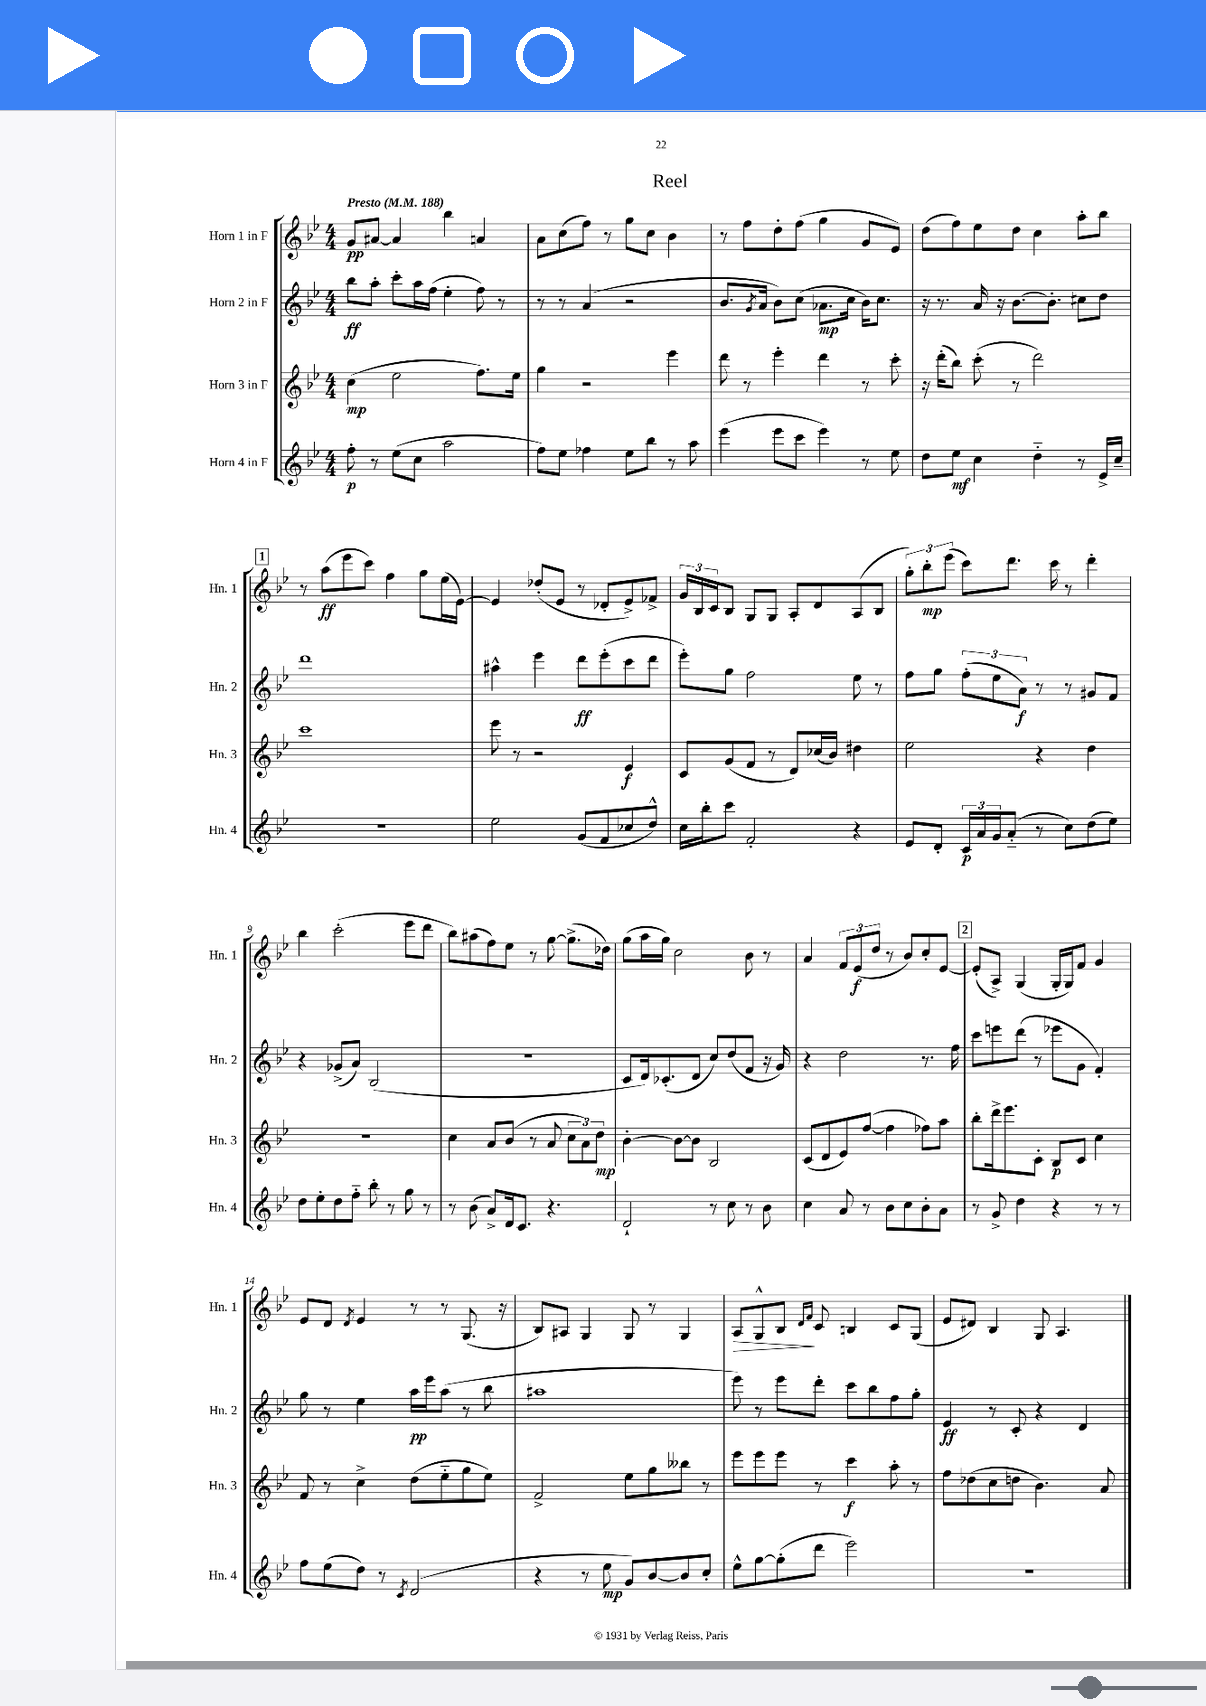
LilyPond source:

\header { title = "Reel" }
<<
\new StaffGroup <<
\new Staff = "s0" \with { instrumentName = "Horn 1 in F" shortInstrumentName = "Hn. 1" } {
    \clef treble \key bes \major \numericTimeSignature \time 4/4 \tempo "Presto" 4 = 188
    g'8\pp ais'8~ ais'4 bes''4 a'4 |
    a'8 c''8( f''8) r8 g''8 c''8 bes'4 |
    r8 f''8 d''8-. f''8( g''4 g'8 ees'8) |
    d''8( f''8) ees''8 d''8 c''4 a''8-. bes''8 |
    \mark \markup { \box "1" } r8 a''8\ff( ees'''8 c'''8) f''4 g''8 ees''16( ees'16~) |
    ees'4 des''8-.( ees'8 r8 des'8-. ees'8->) fes'8-> |
    \tuplet 3/2 { g'16 bes16 c'16 } bes8 g8 g8 a8-. d'8 a8( bes8 |
    \tuplet 3/2 { g''8-.) bes''8-.\mp ees'''8( } c'''8) d'''8. c'''16 r8 d'''4-. |
    bes''4 c'''2-.( ees'''8 d'''8 |
    bes''8) ais''8( f''8) ees''8 r8 g''8~ g''8.->( des''16) |
    g''8( a''16 g''16) c''2 bes'8 r8 |
    a'4 \tuplet 3/2 { f'8 ees'8\f( d''8 } r8 bes'8) c''8-. ees'8~ |
    \mark \markup { \box "2" } ees'8-.( a8->) g4( g16-. g16) f'8 g'4 |
    ees'8 d'8 \acciaccatura { d'8 } ees'4 r8 r8 g8.( r16 |
    bes8) ais8 g4 g8 r8 g4 |
    a8\> g8-^ bes8\! \grace { d'16 f'16 } c'8 b4 c'8 g8( |
    ees'8 dis'8) bes4 g8 a4. \bar "|." |
}
\new Staff = "s1" \with { instrumentName = "Horn 2 in F" shortInstrumentName = "Hn. 2" } {
    \clef treble \key bes \major \numericTimeSignature \time 4/4
    bes''8\ff a''8-. c'''8-. a''16 f''16( ees''4-. f''8) r8 |
    r8 r8 a'4( r2 |
    bes'8. \acciaccatura { g'8 } a'16 bes'8) c''8( aes'8.\mp c''16 bes'16) c''8. |
    r16 r8. a'16 r16 bes'8.~ bes'8.-. cis''8 d''8 |
    \mark \markup { \box "1" } d'''1 |
    ais''4-^ ees'''4 d'''8\ff ees'''8-.( c'''8 d'''8 |
    ees'''8-.) g''8 f''2 ees''8 r8 |
    f''8 g''8 \tuplet 3/2 { f''8-.( ees''8 a'8\f) } r8 r8 gis'8 f'8 |
    r4 ges'8->( a'8) bes2( |
    R1 |
    c'8 d'16) ces'8.-.( d'8 c''8) d''8( f'8 r16 g'16) |
    r4 d''2 r8. f''16 |
    \mark \markup { \box "2" } c'''8 e'''8 d'''8( r8 ees'''8 g'8 f'4-.) |
    g''8 r8 ees''4 a''16\pp ees'''16 a''8( r8 bes''8 |
    ais''1 |
    ees'''8) r8 ees'''8 d'''8-. c'''8 bes''8 f''8 g''8-. |
    ees'4\ff r8 c'8-. r4 d'4 \bar "|." |
}
\new Staff = "s2" \with { instrumentName = "Horn 3 in F" shortInstrumentName = "Hn. 3" } {
    \clef treble \key bes \major \numericTimeSignature \time 4/4
    c''4\mp( ees''2 f''8.) ees''16 |
    g''4 r2 ees'''4 |
    d'''8 r8 ees'''4-. d'''4 r8 c'''8-. |
    r16 d'''16-.( bes''8) c'''8-.( r8 d'''2) |
    \mark \markup { \box "1" } c'''1 |
    ees'''8 r8 r2 ees'4\f |
    c'8 g'8( f'8 r8 d'8) ces''16( bes'16) dis''4 |
    ees''2 r4 d''4 |
    R1 |
    c''4 a'8 bes'8( r8 a'8 \tuplet 3/2 { c''8 a'8) d''8\mp } |
    bes'4~-. bes'8~ bes'8 bes2 |
    c'8( d'8 ees'8) f''8~( f''4 fes''8) a''8 |
    \mark \markup { \box "2" } bes''8-. d'''16-> ees'''8. c'8-. bes8\p c'8 c''4 |
    f'8 r8 c''4-> d''8( ees''8-_ g''8 ees''8) |
    f'2-> ees''8 g''8 beses''8 r8 |
    ees'''8 ees'''8 ees'''8 r8 c'''4\f a''8-. r8 |
    f''8 des''8( c''8 d''8 bes'4.) a'8 \bar "|." |
}
\new Staff = "s3" \with { instrumentName = "Horn 4 in F" shortInstrumentName = "Hn. 4" } {
    \clef treble \key bes \major \numericTimeSignature \time 4/4
    f''8-.\p r8 ees''8( c''8 a''2 |
    f''8) ees''8 fes''4 ees''8 bes''8 r8 a''8 |
    ees'''4( ees'''8 c'''8 ees'''4) r8 ees''8 |
    d''8 ees''8\mf c''4 d''4-_ r8 ees'16-> c''16-- |
    \mark \markup { \box "1" } R1 |
    ees''2 g'8( f'8 ces''8 d''8-^) |
    c''16 bes''16-. c'''8 f'2-. r4 |
    ees'8 d'8-. \tuplet 3/2 { c'16\p a'16 g'16 } a'8-_( r8 c''8) d''8( ees''8) |
    d''8 ees''8-. d''8 f''8-_ bes''8-. r8 g''8 r8 |
    r8 bes'8( a'8->) d'16 c'8. r4. |
    d'2-! r8 c''8 r8 bes'8 |
    c''4 a'8 r8 bes'8 c''8 bes'8-. a'8 |
    \mark \markup { \box "2" } r8 g'8-> d''4 r4 r8 r8 |
    f''8 ees''8( d''8) r8 \acciaccatura { c'8 } d'2( |
    r4 r8 ees''8\mp g'8) bes'8~ bes'8 c''8-. |
    ees''8-^ g''8~ g''8-.( d'''8 ees'''2) |
    R1 \bar "|." |
}
>>
>>
